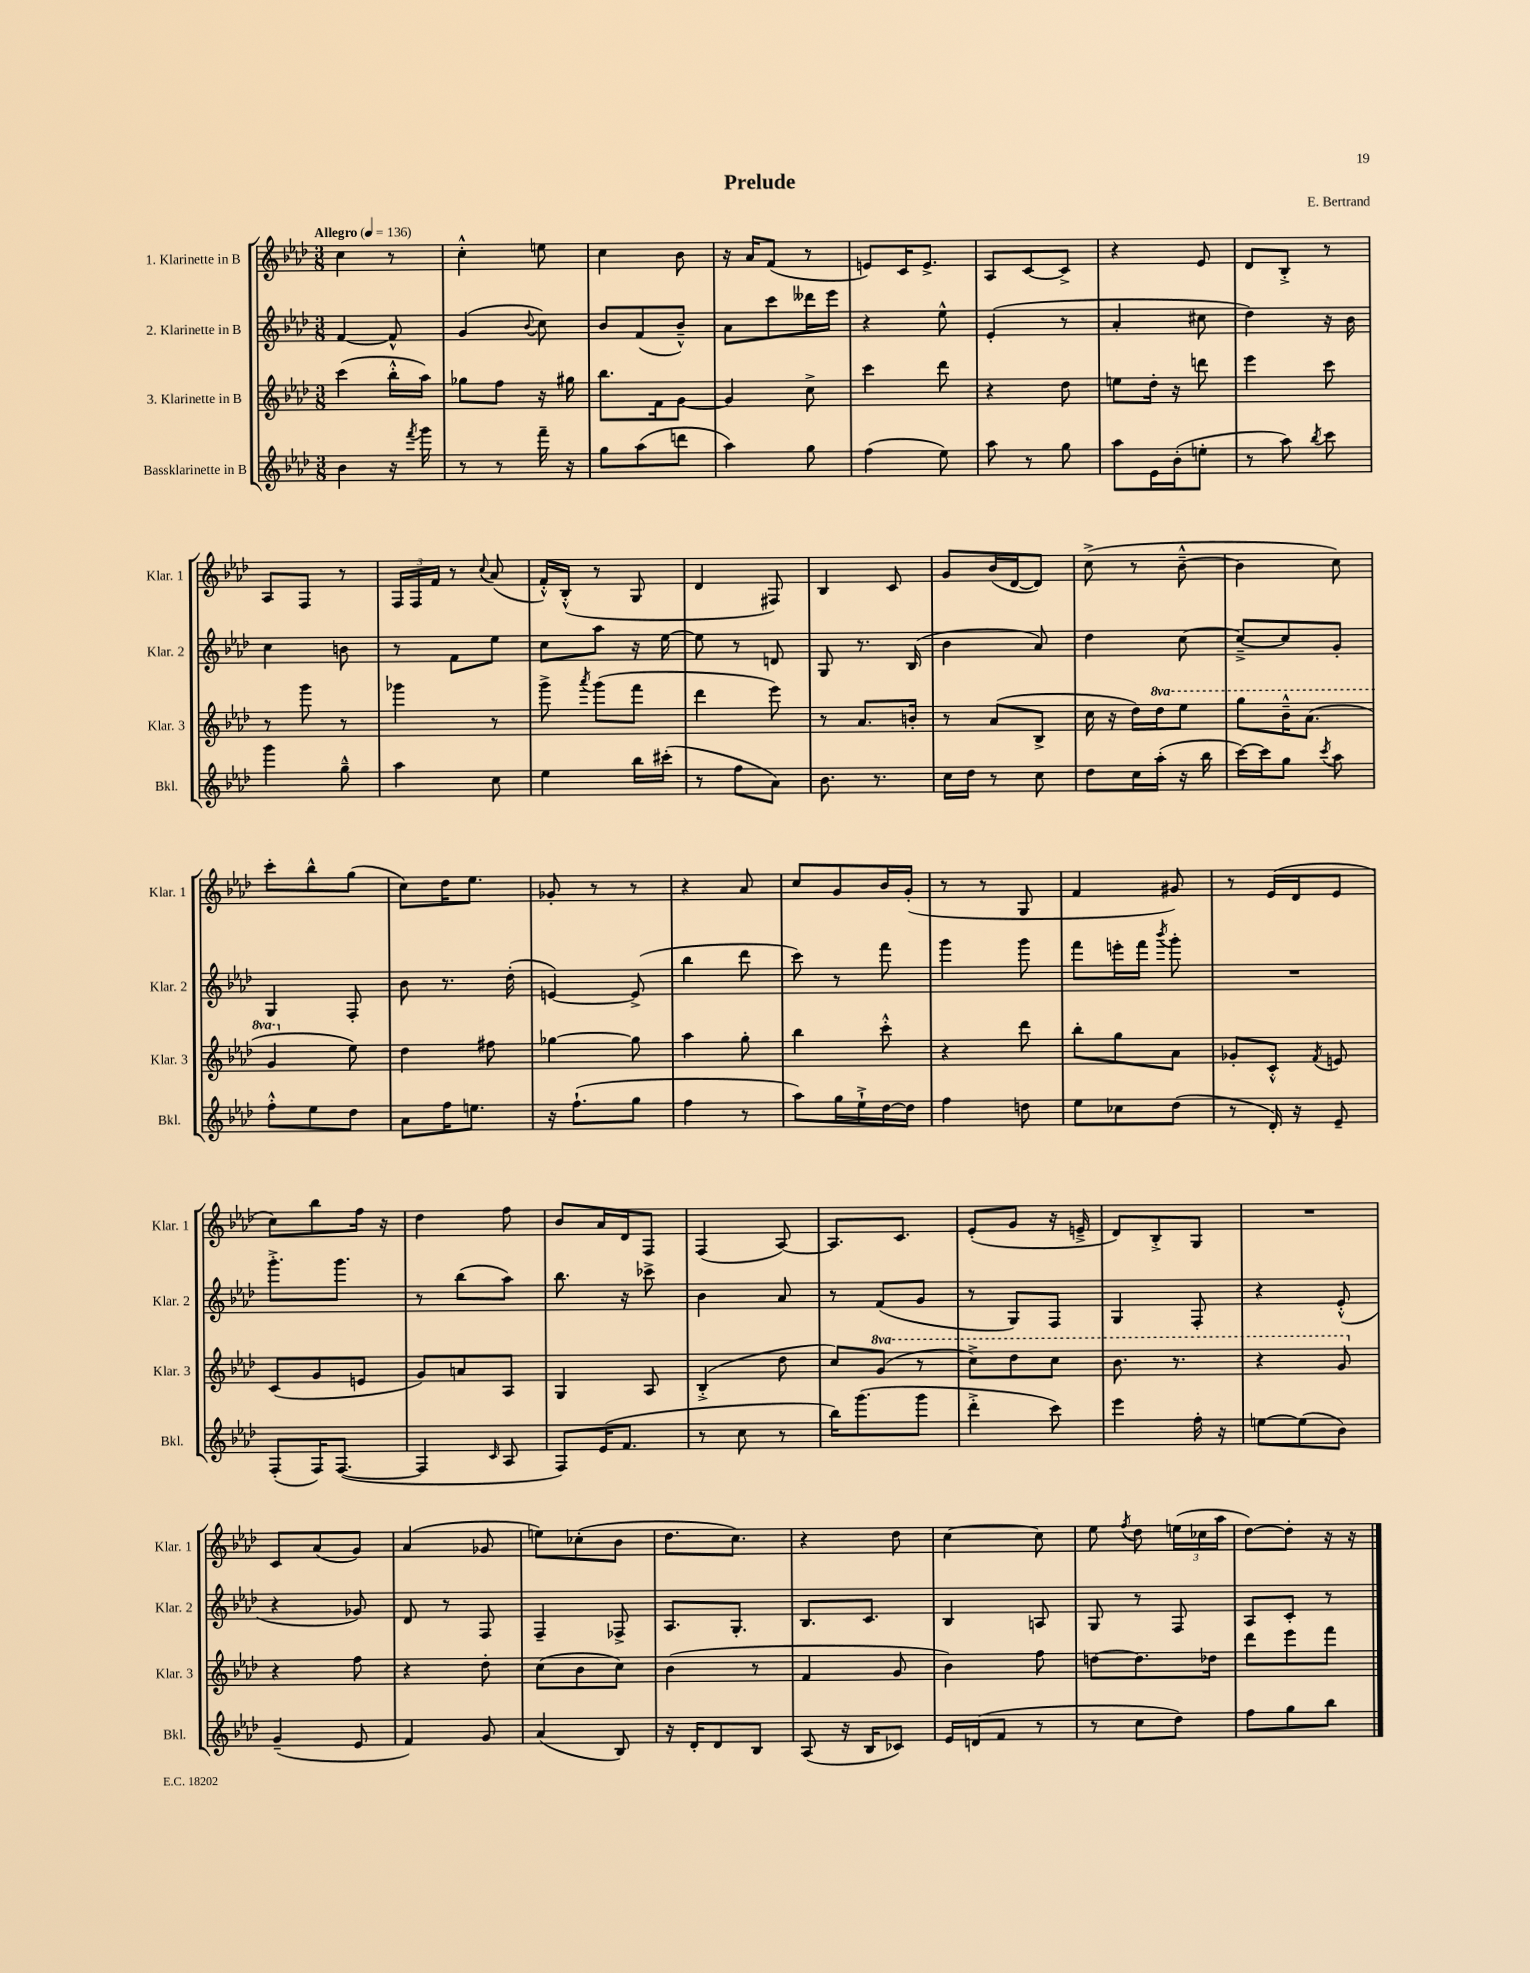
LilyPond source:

\header { title = "Prelude" composer = "E. Bertrand" }
<<
\new StaffGroup <<
\new Staff = "s0" \with { instrumentName = "1. Klarinette in B" shortInstrumentName = "Klar. 1" } {
    \clef treble \key aes \major \numericTimeSignature \time 3/8 \tempo "Allegro" 4 = 136
    \autoBeamOff c''4 r8 |
    c''4-.-^ e''8 |
    c''4 bes'8 |
    r16 aes'16[ f'8]( r8 |
    e'8[) c'16 e'8.]-> |
    aes8[ c'8~ c'8]-> |
    r4 ees'8 |
    des'8[ bes8]-.-> r8 |
    aes8[ f8] r8 |
    \tuplet 3/2 { f16[ f16 f'16] } r8 \appoggiatura { c''8 } aes'8( |
    f'16[-.-^) bes16]-.-^( r8 g8 |
    des'4 fis8) |
    bes4 c'8 |
    g'8[ bes'16( des'16~ des'8]) |
    c''8->( r8 bes'8~---^ |
    bes'4 c''8) |
    c'''8[-. bes''8-^ g''8]( |
    c''8[) des''16 ees''8.] |
    ges'8-. r8 r8 |
    r4 aes'8 |
    c''8[ g'8 bes'16 g'16]-.( |
    r8 r8 g8 |
    f'4 gis'8) |
    r8 ees'16[( des'16 ees'8] |
    c''8[) bes''8 f''16] r16 |
    des''4 f''8 |
    bes'8[ aes'16 des'16 f8] |
    f4( aes8~) |
    aes8.[ c'8.] |
    ees'8[-.( g'8] r16 e'16---> |
    des'8[) bes8-.-> g8] |
    R4. |
    c'8[ aes'8( g'8]) |
    aes'4( ges'8 |
    e''8[) ces''8-.( bes'8] |
    des''8.[ c''8.]) |
    r4 des''8 |
    c''4~ c''8 |
    ees''8 \acciaccatura { f''8 } des''8 \tuplet 3/2 { e''16[( ces''16 aes''16] } |
    des''8[~) des''8]-. r16 r16 \bar "|." |
}
\new Staff = "s1" \with { instrumentName = "2. Klarinette in B" shortInstrumentName = "Klar. 2" } {
    \clef treble \key aes \major \numericTimeSignature \time 3/8
    \autoBeamOff f'4~ f'8-^ |
    g'4( \appoggiatura { bes'8 } c''8) |
    bes'8[ f'8( bes'8]---^) |
    aes'8[ c'''8 deses'''16 ees'''16] |
    r4 ees''8-^ |
    ees'4-.( r8 |
    aes'4-. cis''8 |
    des''4) r16 bes'16 |
    c''4 b'8 |
    r8 f'8[ ees''8] |
    c''8[ aes''8] r16 ees''16~ |
    ees''8 r8 d'8 |
    g8 r8. bes16( |
    bes'4 aes'8) |
    des''4 c''8~ |
    c''8[~---> c''8 g'8]-. |
    g4 f8-. |
    bes'8 r8. des''16-.( |
    e'4~) e'8->( |
    bes''4 des'''8 |
    c'''8) r8 f'''8 |
    g'''4 g'''8 |
    f'''8[ e'''16-. f'''16] \acciaccatura { bes'''8 } g'''8-. |
    R4. |
    g'''8.[-.-> g'''8.] |
    r8 bes''8[( aes''8]) |
    bes''8. r16 ces'''8-> |
    bes'4 aes'8 |
    r8 f'8[( g'8] |
    r8 g8[) f8] |
    g4 f8-. |
    r4 ees'8-.-^( |
    r4 ges'8) |
    des'8 r8 f8 |
    f4-- fes8-> |
    aes8.[ g8.]-. |
    bes8.[ c'8.] |
    bes4 a8 |
    g8 r8 f8 |
    aes8[ c'8]-. r8 \bar "|." |
}
\new Staff = "s2" \with { instrumentName = "3. Klarinette in B" shortInstrumentName = "Klar. 3" } {
    \clef treble \key aes \major \numericTimeSignature \time 3/8 \set Staff.ottavationMarkups = #ottavation-simple-ordinals
    \autoBeamOff c'''4( bes''16[-.-^ aes''16]) |
    ges''8[ f''8] r16 gis''16 |
    bes''8.[ f'16 g'8]~ |
    g'4 c''8-> |
    c'''4 des'''8 |
    r4 des''8 |
    e''8[ des''16]-. r16 d'''8 |
    ees'''4 c'''8 |
    r8 g'''8 r8 |
    ges'''4 r8 |
    g'''8-> \acciaccatura { aes'''8 } g'''8[( f'''8] |
    des'''4 ees'''8) |
    r8 aes'8.[ b'16]-. |
    r8 aes'8[( bes8]-> |
    c''16 r16 des''16[) \ottava #1 des'''16 ees'''8] |
    g'''8[ bes''16---^ aes''8.]( |
    g''4 \ottava #0 ees''8) |
    des''4 fis''8 |
    ges''4~ ges''8 |
    aes''4 g''8-. |
    bes''4 c'''8-.-^ |
    r4 des'''8 |
    bes''8[-. g''8 aes'8] |
    ges'8[-. c'8]-.-^ \acciaccatura { f'8 } e'8 |
    c'8[( g'8 e'8] |
    g'8[) a'8 aes8] |
    g4 aes8 |
    bes4-.->( des''8 |
    c''8[) \ottava #1 g''8]( r8 |
    c'''8[->) des'''8 c'''8] |
    bes''8. r8. |
    r4 g''8 \ottava #0 |
    r4 f''8 |
    r4 des''8-. |
    c''8[( bes'8 c''8]) |
    bes'4( r8 |
    f'4 g'8 |
    bes'4) f''8 |
    d''8[~ d''8. des''16] |
    des'''8[ ees'''8 f'''8] \bar "|." |
}
\new Staff = "s3" \with { instrumentName = "Bassklarinette in B" shortInstrumentName = "Bkl." } {
    \clef treble \key aes \major \numericTimeSignature \time 3/8
    \autoBeamOff bes'4 r16 \acciaccatura { f'''8 } g'''16 |
    r8 r8 f'''16-- r16 |
    g''8[ aes''8( d'''8] |
    aes''4) g''8 |
    f''4( ees''8) |
    aes''8 r8 g''8 |
    aes''8[ ees'16 bes'16-.( e''8]-. |
    r8 aes''8) \acciaccatura { bes''8 } c'''8 |
    g'''4 g''8---^ |
    aes''4 c''8 |
    ees''4 bes''16[ cis'''16]-.( |
    r8 f''8[ aes'8]) |
    bes'8. r8. |
    c''16[ des''16] r8 c''8 |
    des''8[ c''16 aes''16]-.( r16 bes''16 |
    c'''16[~) c'''16 g''8] \acciaccatura { c'''8 } aes''8 |
    f''8[-.-^ ees''8 des''8] |
    aes'8[ f''16 e''8.] |
    r16 f''8.[-!( g''8] |
    f''4 r8 |
    aes''8[) g''16 ees''16-!-> des''16~ des''16] |
    f''4 d''8 |
    ees''8[ ces''8 des''8]( |
    r8 des'16-.) r16 ees'8-- |
    f8[-.( f16) f8.]~( |
    f4 \grace { c'16 } aes8 |
    f8[) ees'16( f'8.] |
    r8 c''8 r8 |
    bes''16[) g'''8.( g'''8] |
    des'''4-.-> c'''8) |
    ees'''4 f''16-. r16 |
    e''8[~ e''8( bes'8]) |
    g'4--( ees'8 |
    f'4) g'8 |
    aes'4( bes8) |
    r16 des'16[-. des'8 bes8] |
    aes8( r16 bes16[ ces'8]) |
    ees'16[ d'16( f'8] r8 |
    r8 c''8[ des''8]) |
    f''8[ g''8 bes''8] \bar "|." |
}
>>
>>
\layout { \context { \Score \remove "Bar_number_engraver" } }
